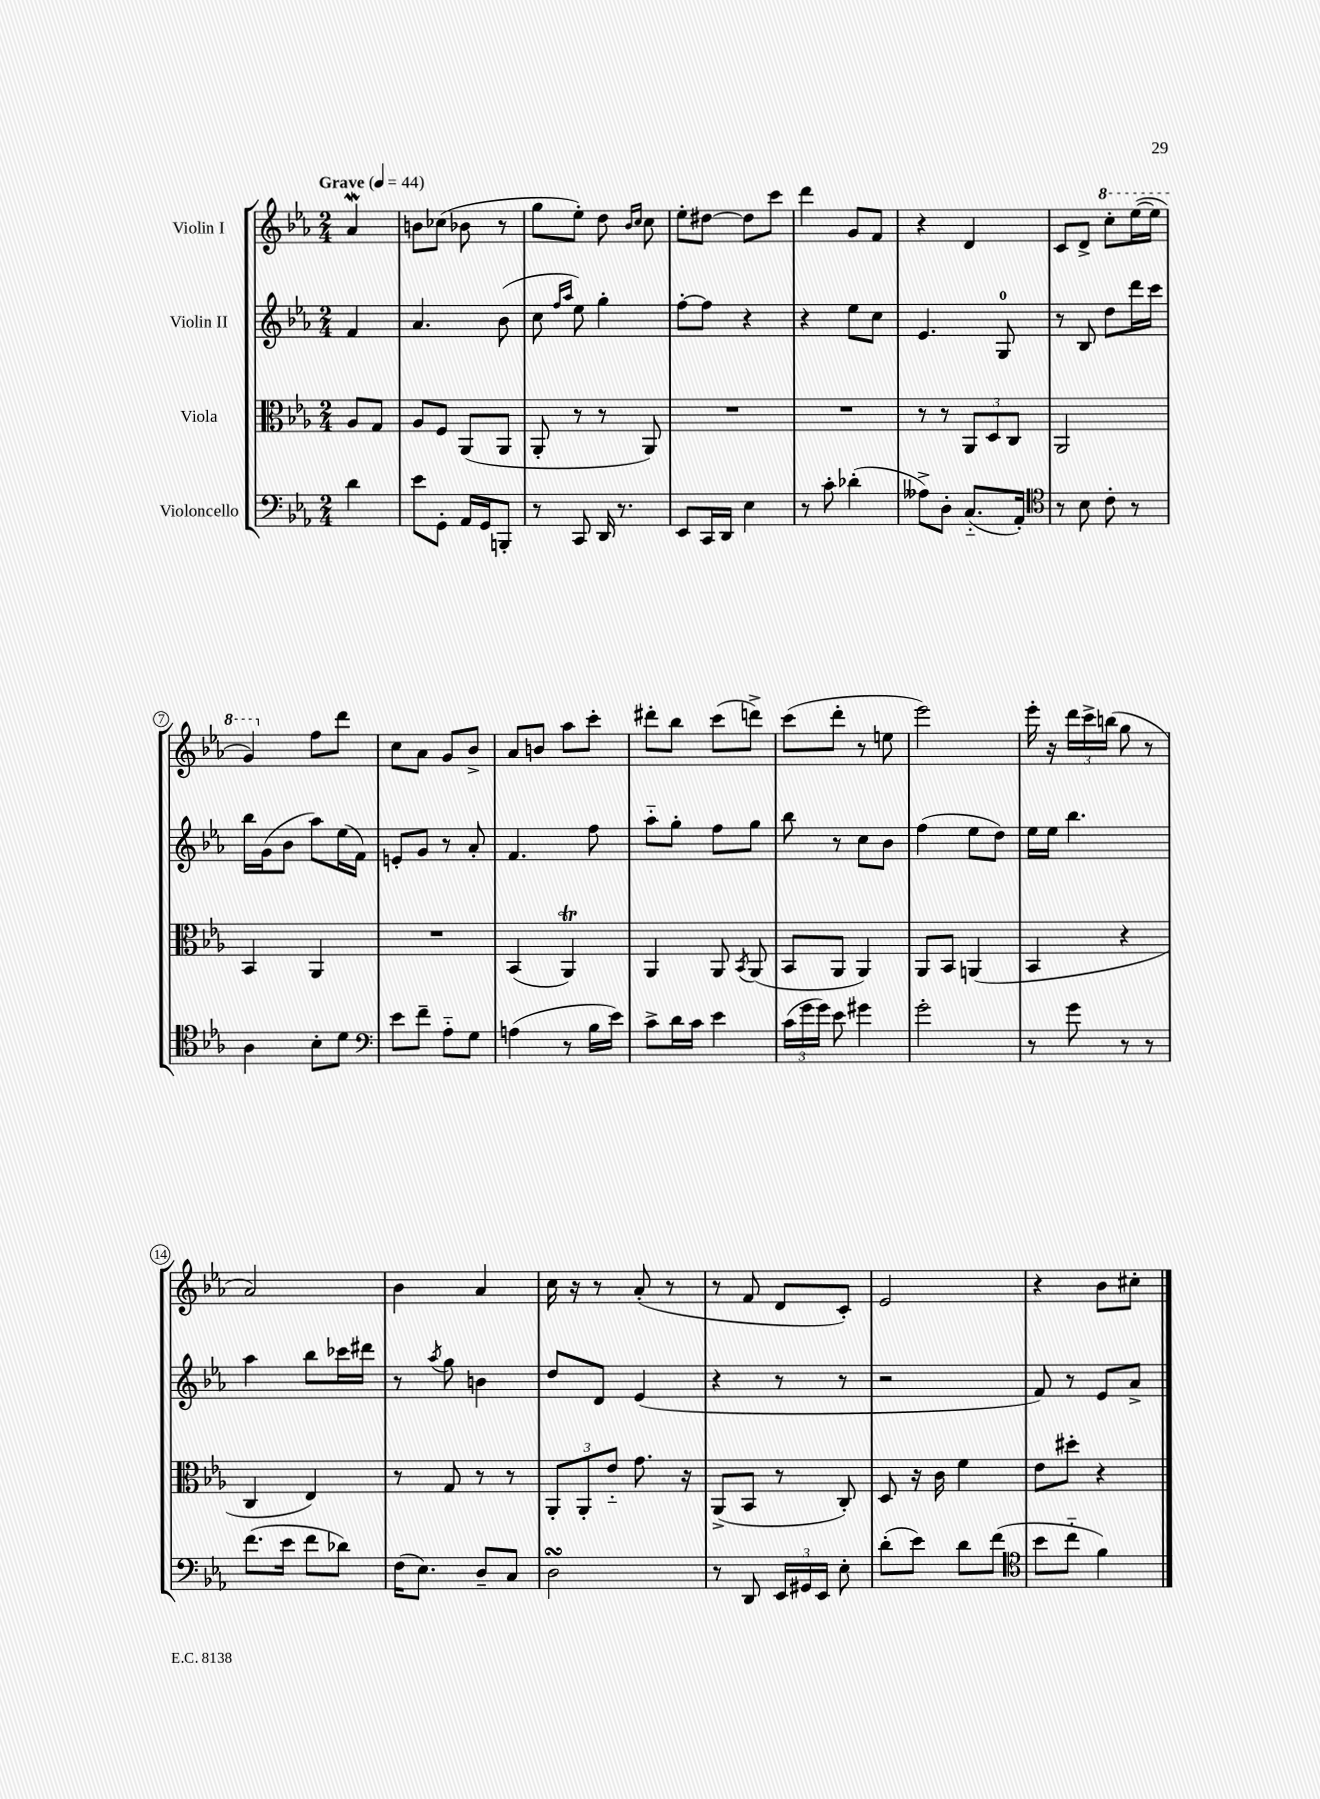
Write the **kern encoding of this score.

**kern	**kern	**kern	**kern
*part4	*part3	*part2	*part1
*staff4	*staff3	*staff2	*staff1
*I"Violoncello	*I"Viola	*I"Violin II	*I"Violin I
*clefF4	*clefC3	*clefG2	*clefG2
*k[b-e-a-]	*k[b-e-a-]	*k[b-e-a-]	*k[b-e-a-]
*M2/4	*M2/4	*M2/4	*M2/4
*MM44	*MM44	*MM44	*MM44
=	=	=	=
!	!	!	!LO:TX:a:B:t=Grave
4d\	8A-/L	4f/	4a-w/
.	8G/J	.	.
=1	=1	=1	=1
8e-\L	8A-/L	4.a-/	8bn\L
8GG'\J	8F/J	.	(8cc-X\J
16AA-/LL	(8AA-/L	.	8b-X\
16GG/J	.	.	.
8BBBn'/J	8AA-/J	(8b-\	8r
=2	=2	=2	=2
8r	8AA-'/	8cc\	8gg\L
.	.	16qqff/LL	.
.	.	16qqaa-/JJ	.
8CC/	8r	8ee-\)	8ee-'\J)
16DD/	8r	4gg'\	8dd\
8.r	.	.	.
.	.	.	16qqb-/LL
.	.	.	16qqcc/JJ
.	8AA-/)	.	8cc\
=3	=3	=3	=3
8EE-/L	2r	[8ff'\L	8ee-'\L
16CC/L	.	8ff\J]	[8dd#X\J
16DD/JJ	.	.	.
4E-\	.	4r	8dd#\L]
.	.	.	8ccc\J
=4	=4	=4	=4
8r	2r	4r	4ddd\
8c'\	.	.	.
(4d-X'\	.	8ee-\L	8g/L
.	.	8cc\J	8f/J
=5	=5	=5	=5
8A--X^\L)	8r	4.e-/	4r
8D'\J	8r	.	.
(8.C/L	12AA-/L	.	4d/
.	12D/	.	.
.	.	8G/	.
.	12C/J	.	.
16AA-'/Jk)	.	.	.
=6	=6	=6	=6
*clefC4	*	*	*
8r	2AA-/	8r	8c/L
8B-\	.	8B-/	8d^/J
*	*	*	*8va
8c'\	.	8dd\L	8ccc'\L
8r	.	16ddd\L	([16eee-\L
.	.	16ccc\JJ	16eee-\JJ]
!!LO:LB:g=z
=7	=7	=7	=7
4A-\	4BB-/	16bb-\LL	4gg/)
.	.	(16g\J	.
.	.	8b-\J	.
*	*	*	*X8va
8B-'\L	4AA-/	8aa-\L)	8ff\L
8d\J	.	(16ee-\L	8ddd\J
.	.	16f\JJ)	.
=8	=8	=8	=8
*clefF4	*	*	*
8e-\L	2r	8en'/L	8cc\L
8f~\J	.	8g/J	8a-\J
8A-\L	.	8r	8g/L
8G\J	.	8a-'/	8b-^/J
=9	=9	=9	=9
(4An\	(4BB-/	4.f/	8a-/L
.	.	.	8bn/J
8r	4AA-T/)	.	8aa-\L
16B-\LL	.	8ff\	8ccc'\J
16e-\JJ)	.	.	.
=10	=10	=10	=10
8c^\L	4AA-/	8aa-\L	8ddd#X'\L
16d\L	.	8gg'\J	8bb-\J
16c\JJ	.	.	.
4e-\	8AA-/	8ff\L	(8ccc\L
.	8qBB-/	.	.
.	(8AA-/	8gg\J	8dddn^\J)
=11	=11	=11	=11
(24c\LL	8BB-/L	8bb-\	(8ccc\L
24g\	.	.	.
24g\JJ)	.	.	.
8e-\	8AA-/J	8r	8ddd'\J
4g#X\	4AA-/)	8cc\L	8r
.	.	8b-\J	8een\
=12	=12	=12	=12
2g'\	8AA-/L	(4ff\	2eee-\)
.	8BB-/J	.	.
.	(4AAn/	8ee-\L	.
.	.	8dd\J)	.
=13	=13	=13	=13
8r	4BB-/	16ee-\LL	16eee-'\
.	.	16ee-\JJ	16r
8g\	.	4.bb-\	24ddd\LL
.	.	.	24ccc^\
.	.	.	(24bbn\JJ
8r	4r	.	8gg\
8r	.	.	8r
!!LO:LB:g=z
=14	=14	=14	=14
(8.f\L	4C/	4aa-\	2a-/)
16e-\Jk	.	.	.
8f\L	4E-/)	8bb-\L	.
8d-X\J)	.	16ccc-X\L	.
.	.	16ddd#X\JJ	.
=15	=15	=15	=15
(16F\KL	8r	8r	4b-\
8.E-\J)	.	.	.
.	.	8qaa-/	.
.	8G/	8gg\	.
8D~/L	8r	4bn\	4a-/
8C/J	8r	.	.
=16	=16	=16	=16
2DsSsS\	12AA-'/L	8dd/L	16cc\
.	.	.	16r
.	12AA-'/	.	.
.	.	8d/J	8r
.	12e-/J	.	.
.	8.g\	(4e-/	(8a-'/
.	.	.	8r
.	16r	.	.
=17	=17	=17	=17
8r	(8AA-^/L	4r	8r
8DD/	8BB-/J	.	8f/
24EE-/LL	8r	8r	8d/L
24GG#X/	.	.	.
24EE-/JJ	.	.	.
8E-'\	8C'/)	8r	8c'/J)
=18	=18	=18	=18
(8d'\L	8D/	2r	2e-/
8e-\J)	16r	.	.
.	16c\	.	.
8d\L	4f\	.	.
(8f\J	.	.	.
=19	=19	=19	=19
*clefC4	*	*	*
8b-\L	8e-\L	8f/)	4r
8cc\J	8dd#X'\J	8r	.
4f\)	4r	8e-/L	8b-\L
.	.	8a-^/J	8cc#X'\J
==	==	==	==
*-	*-	*-	*-
